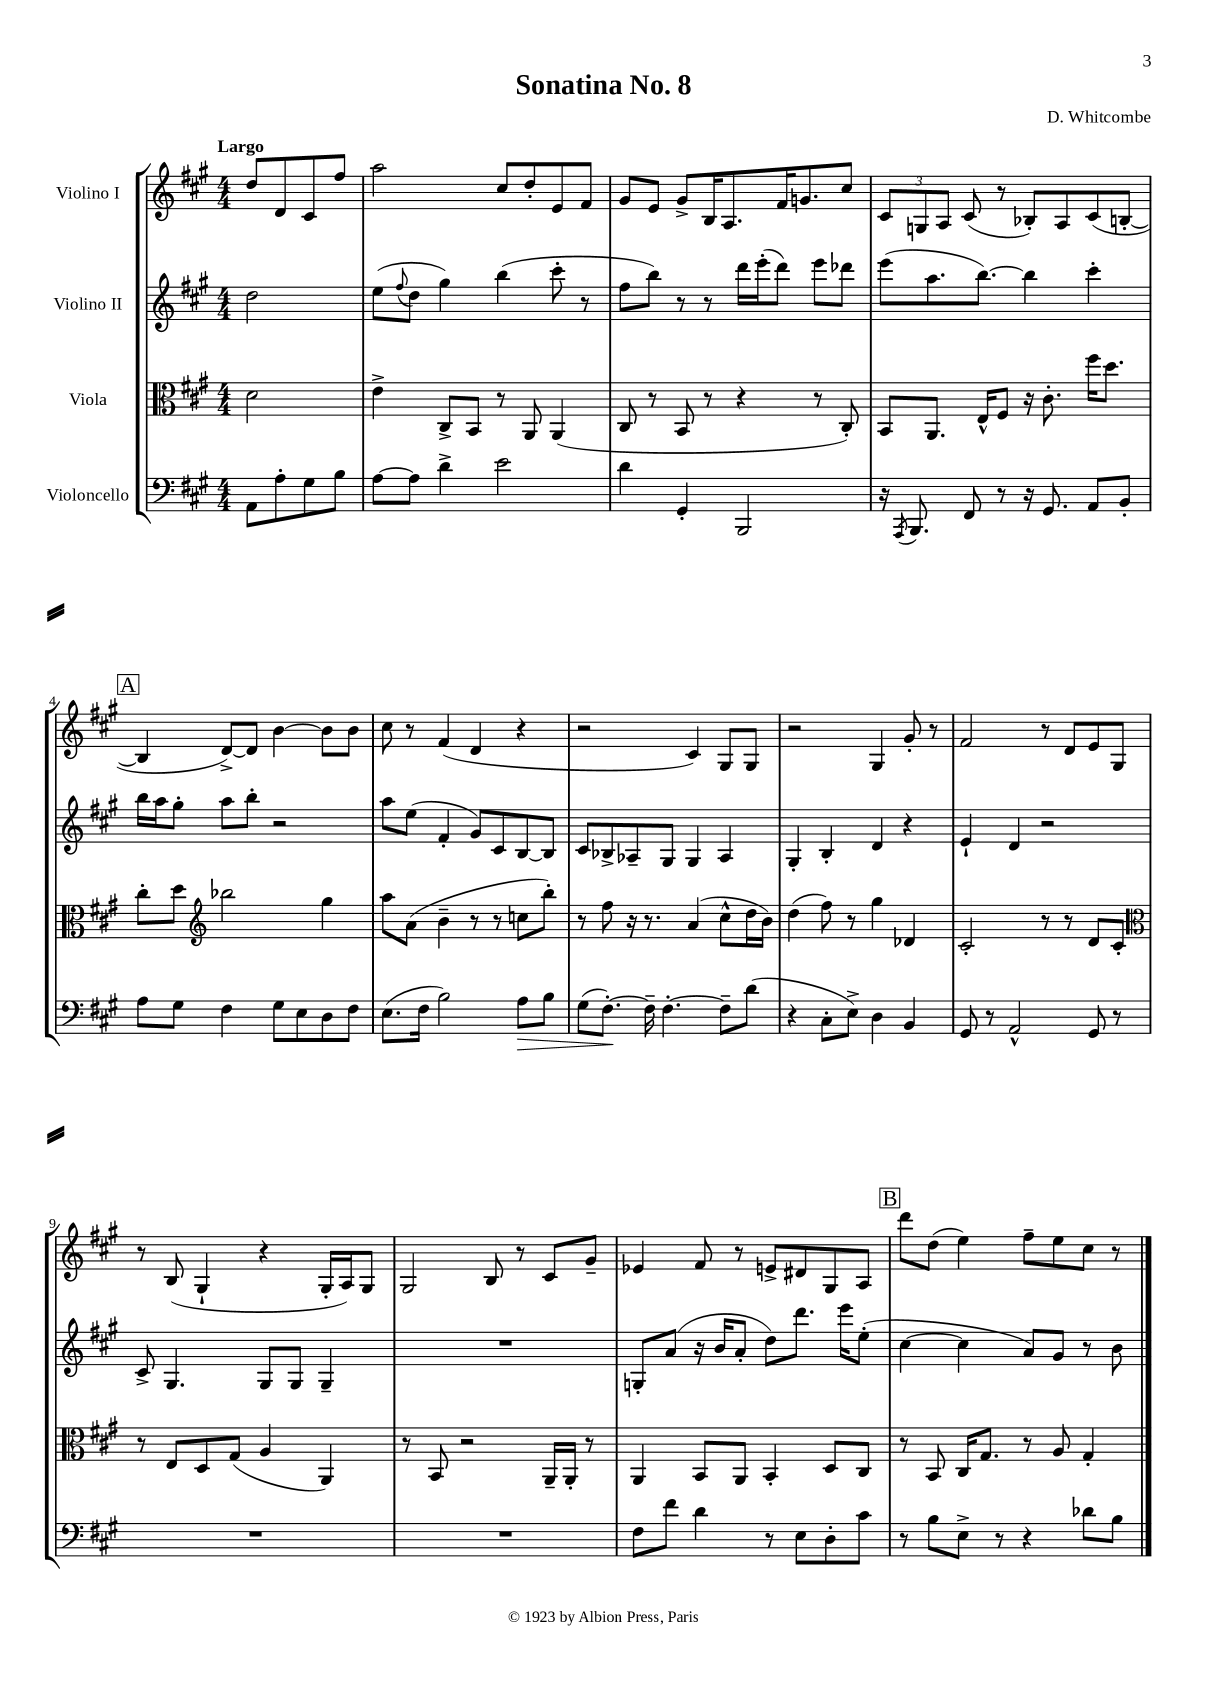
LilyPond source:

\header { title = "Sonatina No. 8" composer = "D. Whitcombe" }
<<
\new StaffGroup <<
\new Staff = "s0" \with { instrumentName = "Violino I" } {
    \clef treble \key a \major \numericTimeSignature \time 4/4 \partial 2 \tempo "Largo"
    d''8 d'8 cis'8 fis''8 |
    a''2 cis''8 d''8-. e'8 fis'8 |
    gis'8 e'8 gis'8-> b16 a8. fis'16 g'8. cis''8 |
    \tuplet 3/2 { cis'8 g8 a8 } cis'8( r8 bes8-.) a8 cis'8( b8~-. |
    \mark \markup { \box "A" } b4 d'8~->) d'8 b'4~ b'8 b'8 |
    cis''8 r8 fis'4( d'4 r4 |
    r2 cis'4) gis8 gis8 |
    r2 gis4 gis'8-. r8 |
    fis'2 r8 d'8 e'8 gis8 |
    r8 b8( gis4-! r4 gis16-. a16) gis8 |
    gis2 b8 r8 cis'8 gis'8-- |
    ees'4 fis'8 r8 e'8-> dis'8 gis8 a8 |
    \mark \markup { \box "B" } d'''8 d''8( e''4) fis''8-- e''8 cis''8 r8 \bar "|." |
}
\new Staff = "s1" \with { instrumentName = "Violino II" } {
    \clef treble \key a \major \numericTimeSignature \time 4/4 \partial 2
    d''2 |
    e''8( \appoggiatura { fis''8 } d''8 gis''4) b''4( cis'''8-. r8 |
    fis''8 b''8) r8 r8 d'''16 e'''16-.( d'''8) e'''8 des'''8 |
    e'''8( a''8. b''8.~) b''4 cis'''4-. |
    \mark \markup { \box "A" } b''16 a''16 gis''8-. a''8 b''8-. r2 |
    a''8 e''8( fis'4-. gis'8) cis'8 b8~ b8 |
    cis'8 bes8-> aes8-- gis8 gis4 aes4 |
    gis4-. b4-. d'4 r4 |
    e'4-! d'4 r2 |
    cis'8-> gis4. gis8 gis8 gis4-- |
    R1 |
    g8-. a'8( r16 b'16 a'8-. d''8) d'''8. e'''16 e''8-.( |
    \mark \markup { \box "B" } cis''4~ cis''4 a'8) gis'8 r8 b'8 \bar "|." |
}
\new Staff = "s2" \with { instrumentName = "Viola" } {
    \clef alto \key a \major \numericTimeSignature \time 4/4 \partial 2
    d'2 |
    e'4-> cis8-> b,8 r8 a,8 a,4( |
    cis8 r8 b,8 r8 r4 r8 cis8-.) |
    b,8 a,8. e16-^ fis8 r16 cis'8.-. fis''16 d''8. |
    \mark \markup { \box "A" } cis''8-. d''8 \clef treble bes''2 gis''4 |
    a''8 a'8( b'4-- r8 r8 c''8 b''8-.) |
    r8 fis''8 r16 r8. a'4( cis''8-^ d''16 b'16) |
    d''4( fis''8) r8 gis''4 des'4 |
    cis'2-. r8 r8 d'8 cis'8-. |
    \clef alto r8 e8 d8 gis8( a4 a,4) |
    r8 b,8 r2 a,16-- a,16-. r8 |
    a,4 b,8 a,8 b,4-. d8 cis8 |
    \mark \markup { \box "B" } r8 b,8 cis16 gis8. r8 a8 gis4-. \bar "|." |
}
\new Staff = "s3" \with { instrumentName = "Violoncello" } {
    \clef bass \key a \major \numericTimeSignature \time 4/4 \partial 2
    a,8 a8-. gis8 b8 |
    a8~ a8 d'4-> e'2 |
    d'4 gis,4-. b,,2 |
    r16 \acciaccatura { a,,8 } b,,8. fis,8 r8 r16 gis,8. a,8 b,8-. |
    \mark \markup { \box "A" } a8 gis8 fis4 gis8 e8 d8 fis8 |
    e8.( fis16 b2) a8\> b8 |
    gis8( fis8.~-.\!) fis16-- fis4.~-. fis8-- d'8( |
    r4 cis8-. e8->) d4 b,4 |
    gis,8 r8 a,2-^ gis,8 r8 |
    R1 |
    R1 |
    fis8 fis'8 d'4 r8 e8 d8-. cis'8 |
    \mark \markup { \box "B" } r8 b8 e8-> r8 r4 des'8 b8 \bar "|." |
}
>>
>>
